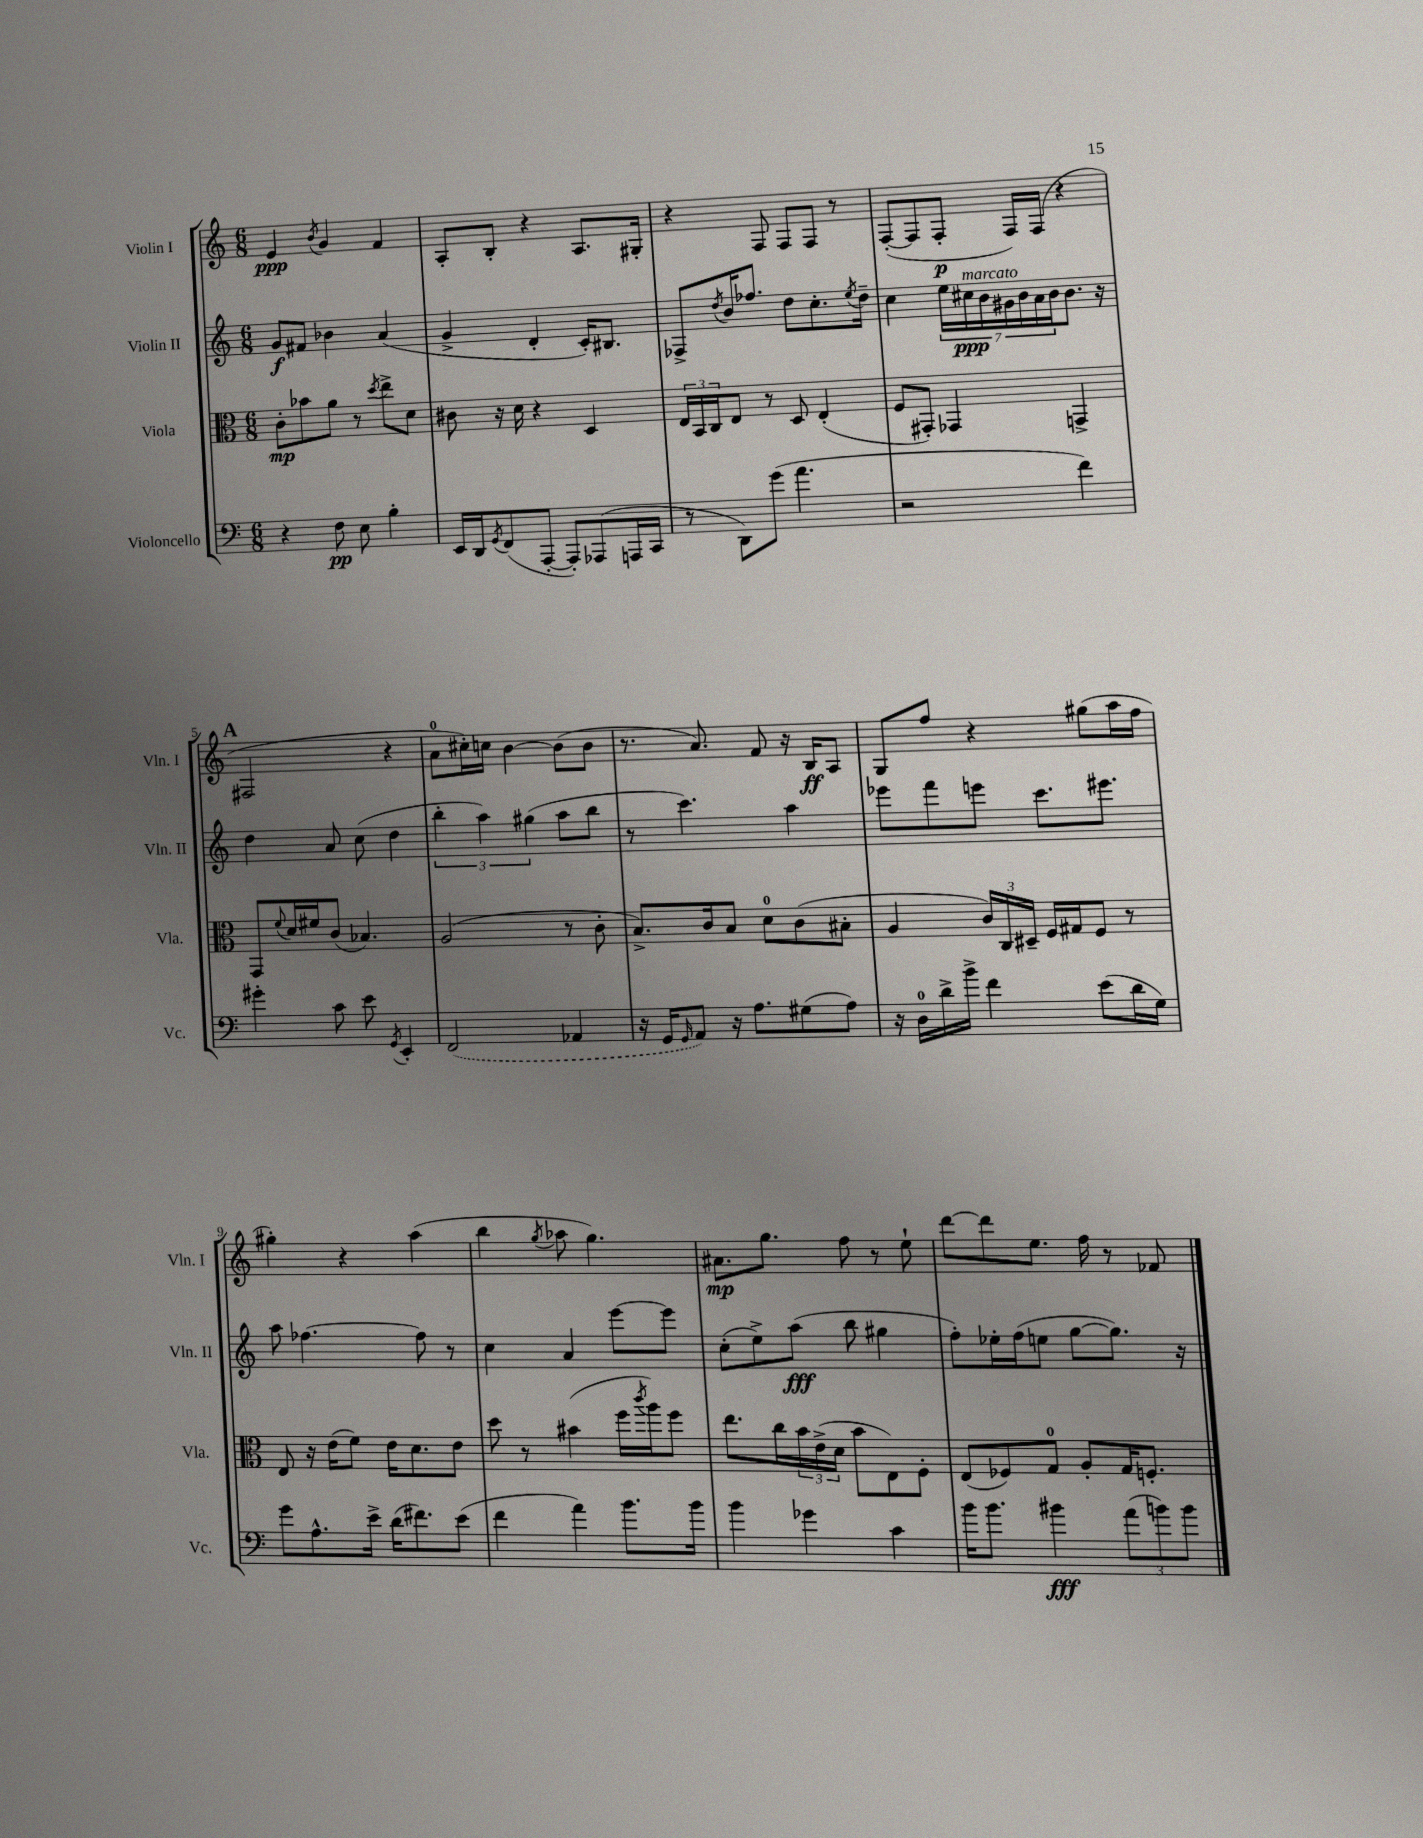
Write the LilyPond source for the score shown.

<<
\new StaffGroup <<
\new Staff = "s0" \with { instrumentName = "Violin I" shortInstrumentName = "Vln. I" } {
    \clef treble \key c \major \numericTimeSignature \time 6/8
    e'4\ppp \acciaccatura { b'8 } g'4 f'4 |
    a8-. b8-. r4 a8. gis16-. |
    r4 f8 f8 f8 r8 |
    f8~-.( f8 f8-.\p f16) f16( r4 |
    \mark \markup { \bold "A" } fis2 r4 |
    a'8-0 cis''16-.) c''16 b'4~ b'8( b'8 |
    r8. a'8.) f'8 r16 b16\ff a8 |
    g8 f''8 r4 gis''8( a''16 f''16 |
    gis''4-.) r4 a''4( |
    b''4 \acciaccatura { g''8 } aes''8 g''4.) |
    ais'8.\mp g''8. f''8 r8 e''8-! |
    d'''8~ d'''8 e''8. f''16 r8 fes'8 \bar "|." |
}
\new Staff = "s1" \with { instrumentName = "Violin II" shortInstrumentName = "Vln. II" } {
    \clef treble \key c \major \numericTimeSignature \time 6/8
    g'8\f fis'8 bes'4 a'4( |
    g'4-> d'4-. c'16-.) bis8. |
    fes8-> \acciaccatura { d''8 } b'16 fes''8. d''8 c''8.-. \acciaccatura { e''8 } d''16-- |
    c''4 \tuplet 7/4 { e''16 cis''16\ppp^\markup { \italic "marcato" } b'16 gis'16 b'16 a'16 b'16 } b'8. r16 |
    \mark \markup { \bold "A" } d''4 a'8 c''8( d''4 |
    \tuplet 3/2 { b''4-. a''4) gis''4( } a''8 b''8 |
    r8 c'''4.) a''4 |
    ees'''8 f'''8 e'''8 c'''8. eis'''8. |
    a''8 fes''4.~ fes''8 r8 |
    c''4 a'4 e'''8~ e'''8 |
    c''8-.( e''8->) a''8\fff( b''8 gis''4 |
    f''8-.) ees''16-. f''16( e''8 g''8~ g''8.) r16 \bar "|." |
}
\new Staff = "s2" \with { instrumentName = "Viola" shortInstrumentName = "Vla." } {
    \clef alto \key c \major \numericTimeSignature \time 6/8
    c'8-.\mp bes'8 a'8 r8 \acciaccatura { d''8 } e''8-> d'8 |
    cis'8 r16 d'16 r4 d4 |
    \tuplet 3/2 { e16 b,16 c16 } e8 r8 d8 e4-.( |
    f8 gis,8-.) ges,4 g,4-> |
    \mark \markup { \bold "A" } g,8 \appoggiatura { f'8 } d'16 fis'16 c'8( bes4.) |
    a2( r8 c'8-. |
    b8.->) c'16 b8 d'8-0 c'8( bis8-. |
    a4 \tuplet 3/2 { c'16) c16 dis16-- } f16 gis16 f8 r8 |
    e8 r16 e'16( f'8) e'16 d'8. e'8 |
    d''8 r8 bis'4( f''16 \acciaccatura { c'''8 } a''16) f''8 |
    e''8. c''16 \tuplet 3/2 { b'16 e'16->( d'16 } b'8 e8) f8-. |
    e8( fes8) g8-0 a8-. g16 f8.-. \bar "|." |
}
\new Staff = "s3" \with { instrumentName = "Violoncello" shortInstrumentName = "Vc." } {
    \clef bass \key c \major \numericTimeSignature \time 6/8
    r4 f8\pp e8 b4-. |
    e,16 d,16 \acciaccatura { g,8 } f,8( a,,8~-. a,,8-.) aes,,8( a,,16 c,16 |
    r8 d,8) g'8( a'4. |
    r2 f'4) |
    \mark \markup { \bold "A" } gis'4-. c'8 e'8 \acciaccatura { g,8 } e,4-. |
    \once \slurDashed f,2( aes,4 |
    r16 g,16 \grace { g,16 } a,8) r16 a8. gis8( a8) |
    r16 d16-0 d'16-> b'16-> f'4 e'8( d'16 g16) |
    g'8 a8.-^ e'16-> d'16( fis'8.) e'8( |
    f'4 a'4) b'8. b'16 |
    b'4 ges'4 c'4 |
    b'16 b'8. bis'4\fff \tuplet 3/2 { a'8( b'8) b'8 } \bar "|." |
}
>>
>>
